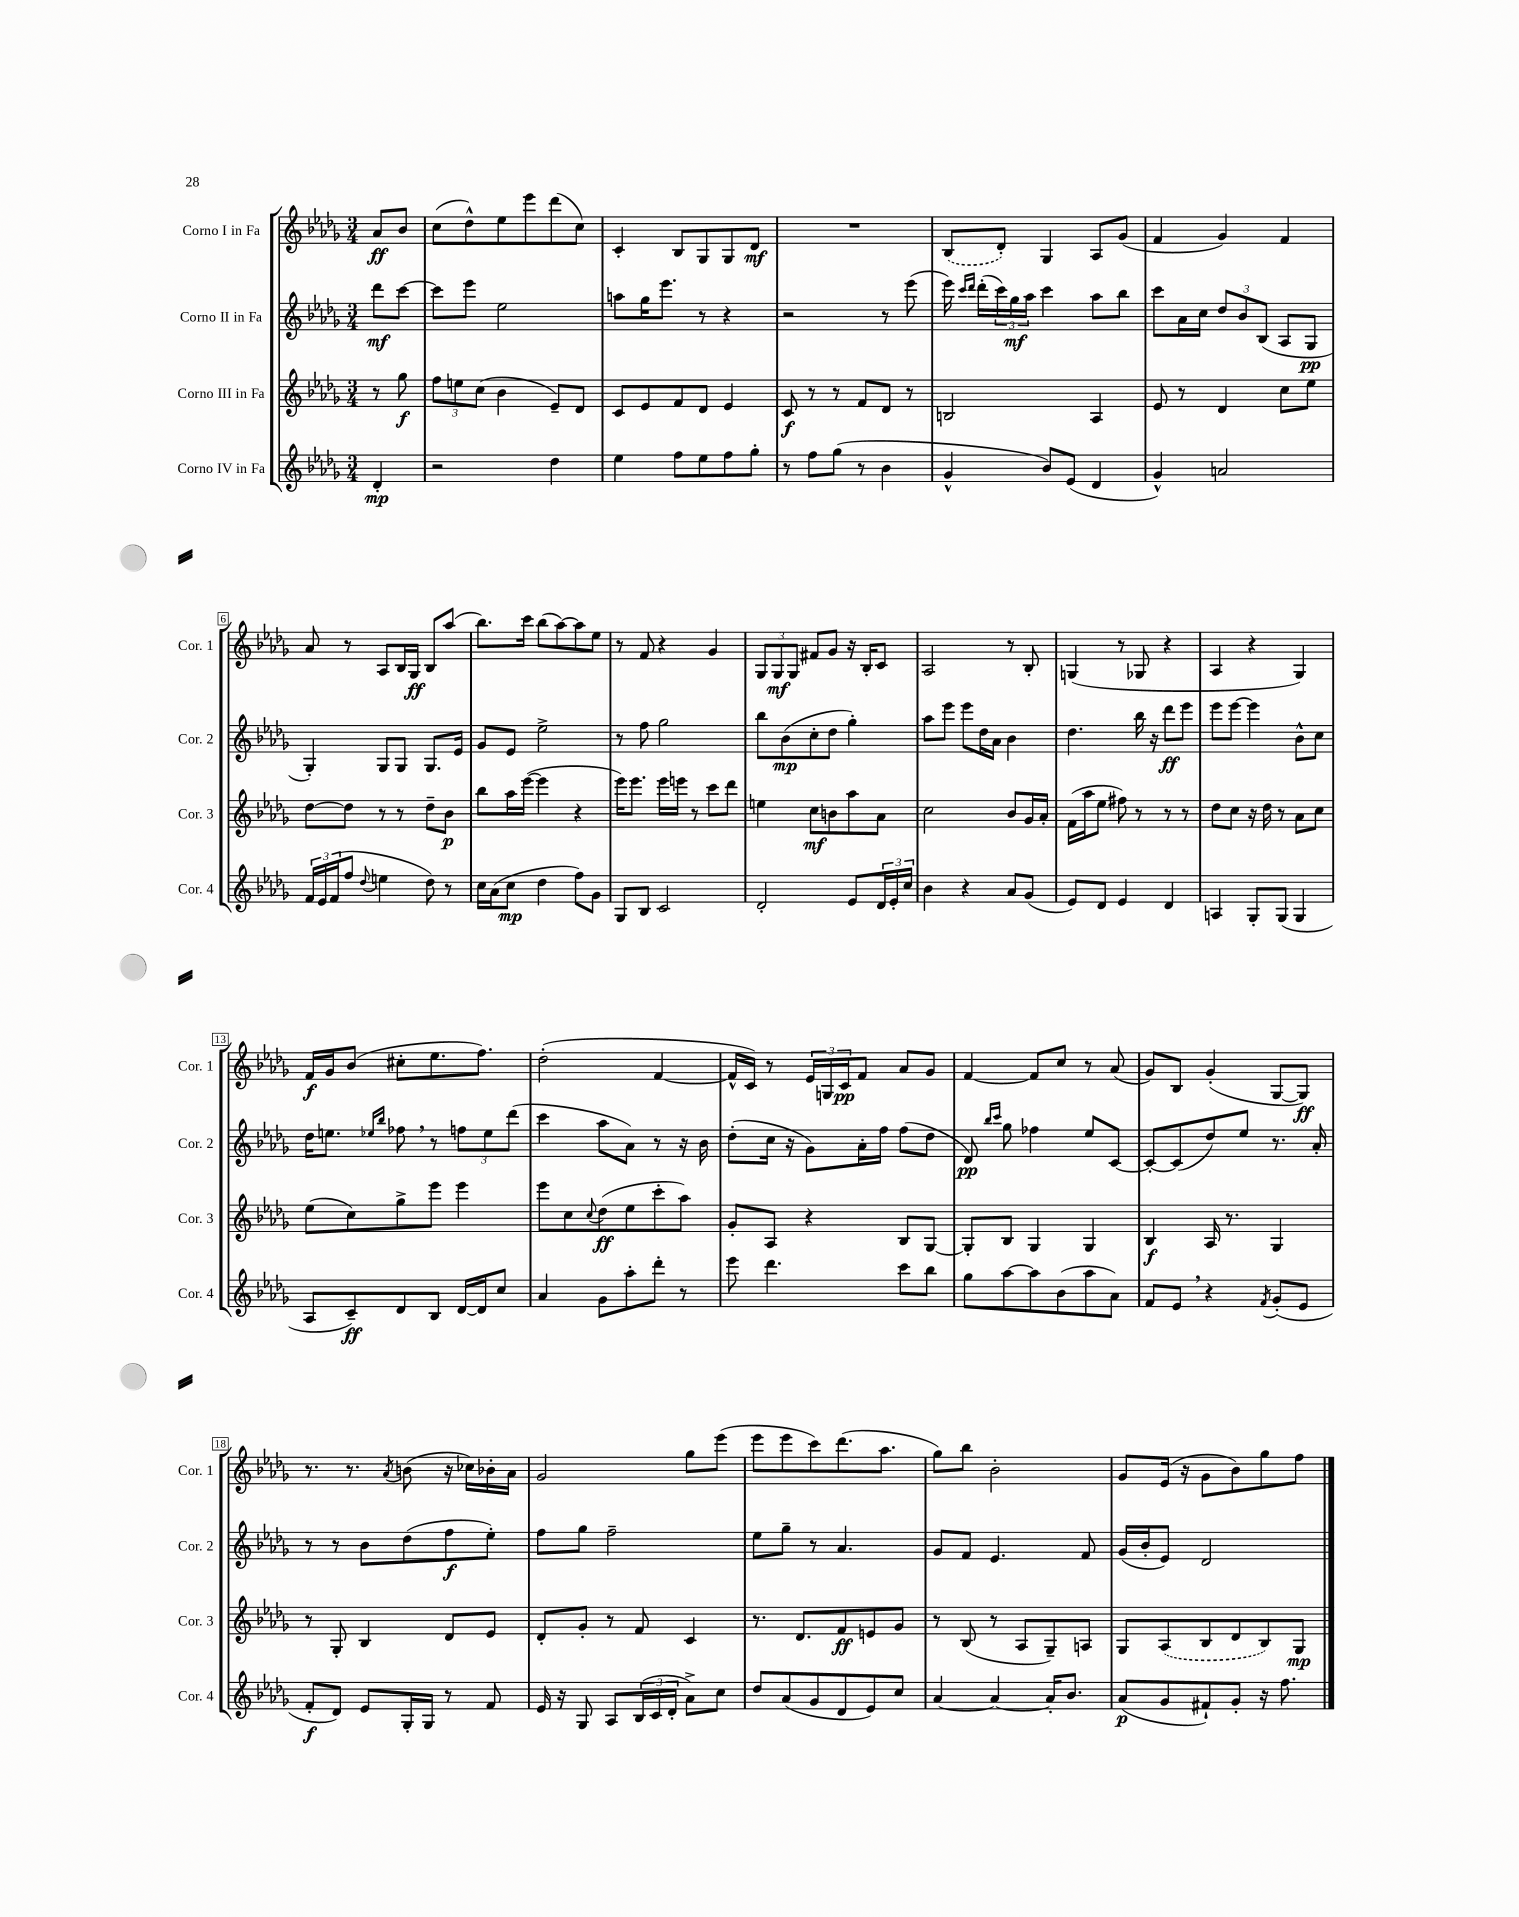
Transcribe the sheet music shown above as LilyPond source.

<<
\new StaffGroup <<
\new Staff = "s0" \with { instrumentName = "Corno I in Fa" shortInstrumentName = "Cor. 1" } {
    \clef treble \key des \major \numericTimeSignature \time 3/4 \partial 4
    aes'8\ff bes'8 |
    c''8( des''8-^) ees''8 ees'''8 des'''8( c''8) |
    c'4-. bes8 ges8 ges8 des'8\mf |
    R2. |
    \once \slurDashed bes8( des'8-.) ges4 aes8 ges'8( |
    f'4 ges'4) f'4 |
    aes'8 r8 aes8 bes16 ges16\ff bes8 aes''8( |
    bes''8.) c'''16 bes''8( aes''8~) aes''8 ees''8 |
    r8 f'8 r4 ges'4 |
    \tuplet 3/2 { ges8 ges8\mf ges8 } fis'8 ges'8 r16 bes16-. c'8 |
    aes2 r8 bes8-. |
    g4( r8 ges8 r4 |
    aes4 r4 ges4) |
    f'16\f ges'16 bes'8( cis''8-. ees''8. f''8.) |
    des''2-.( f'4~ |
    f'16-^ c'16) r8 \tuplet 3/2 { ees'16 g16 c'16\pp } f'8 aes'8 ges'8 |
    f'4~ f'8 c''8 r8 aes'8( |
    ges'8) bes8 ges'4-.( ges8~ ges8\ff) |
    r8. r8. \acciaccatura { aes'8 } b'8( r16 ces''16) bes'16-. aes'16 |
    ges'2 ges''8 ees'''8( |
    ees'''8 ees'''8 c'''8) des'''8.( aes''8. |
    ges''8) bes''8 bes'2-. |
    ges'8 ees'16( r16 ges'8 bes'8) ges''8 f''8 \bar "|." |
}
\new Staff = "s1" \with { instrumentName = "Corno II in Fa" shortInstrumentName = "Cor. 2" } {
    \clef treble \key des \major \numericTimeSignature \time 3/4 \partial 4
    des'''8\mf c'''8~ |
    c'''8 ees'''8 ees''2 |
    a''8 ges''16 ees'''8. r8 r4 |
    r2 r8 ees'''8( |
    ees'''16) \grace { c'''16 des'''16 } des'''16-.( \tuplet 3/2 { c'''16) ges''16\mf aes''16 } c'''4 aes''8 bes''8 |
    c'''8 aes'16 c''16 \tuplet 3/2 { des''8 bes'8 bes8( } aes8 ges8\pp |
    ges4-.) ges8 ges8 ges8. ees'16 |
    ges'8 ees'8 ees''2-> |
    r8 f''8 ges''2 |
    bes''8 bes'8\mp( c''8-. des''8 ges''4-.) |
    aes''8 ees'''8 ees'''8 des''16 aes'16 bes'4 |
    des''4. bes''16 r16 des'''8\ff ees'''8 |
    ees'''8 ees'''8~ ees'''4 bes'8-^ c''8 |
    des''16 e''8. \grace { ees''16 bes''16 } fes''8 \breathe r8 \tuplet 3/2 { f''8 ees''8 des'''8( } |
    c'''4 aes''8 aes'8) r8 r16 bes'16 |
    des''8-.( c''16 r16 ges'8) aes'16-. f''16 f''8( des''8 |
    des'8\pp) \grace { bes''16 c'''16 } ges''8 fes''4 ees''8 c'8~ |
    c'8~-. c'8( des''8) ees''8 r8. aes'16-. |
    r8 r8 bes'8 des''8( f''8\f ees''8-.) |
    f''8 ges''8 f''2-- |
    ees''8 ges''8-- r8 aes'4. |
    ges'8 f'8 ees'4. f'8 |
    ges'16( bes'16-. ees'8) des'2 \bar "|." |
}
\new Staff = "s2" \with { instrumentName = "Corno III in Fa" shortInstrumentName = "Cor. 3" } {
    \clef treble \key des \major \numericTimeSignature \time 3/4 \partial 4
    r8 ges''8\f |
    \tuplet 3/2 { f''8 e''8 c''8( } bes'4 ees'8--) des'8 |
    c'8 ees'8 f'8 des'8 ees'4 |
    c'8\f r8 r8 f'8 des'8 r8 |
    b2 aes4 |
    ees'8 r8 des'4 c''8 ees''8 |
    des''8~ des''8 r8 r8 des''8-- bes'8\p |
    bes''8 aes''16 ees'''16~( ees'''4 r4 |
    ees'''16) ees'''8. ees'''16 e'''16 r8 c'''8 des'''8 |
    e''4 c''8\mf b'8 aes''8 aes'8 |
    c''2 bes'8 ges'16 aes'16-. |
    f'16( aes''16 ees''8 fis''8) r8 r8 r8 |
    des''8 c''8 r16 des''16 r8 aes'8 c''8 |
    ees''8( c''8) ges''8-> ees'''8 ees'''4 |
    ees'''8 c''8 \appoggiatura { c''8 } des''8\ff( ees''8 c'''8-. aes''8) |
    ges'8-. aes8 r4 bes8 ges8~ |
    ges8-. bes8 ges4 ges4 |
    bes4\f aes16 r8. ges4 |
    r8 ges8-. bes4 des'8 ees'8 |
    des'8-. ges'8-. r8 f'8 c'4 |
    r8. des'8. f'8\ff e'8 ges'8 |
    r8 bes8( r8 aes8 ges8--) a8 |
    ges8 \once \slurDashed aes8( bes8 des'8 bes8) ges8\mp \bar "|." |
}
\new Staff = "s3" \with { instrumentName = "Corno IV in Fa" shortInstrumentName = "Cor. 4" } {
    \clef treble \key des \major \numericTimeSignature \time 3/4 \partial 4
    des'4-.\mp |
    r2 des''4 |
    ees''4 f''8 ees''8 f''8 ges''8-. |
    r8 f''8 ges''8( r8 bes'4 |
    ges'4-^ bes'8) ees'8( des'4 |
    ges'4-^) a'2 |
    \tuplet 3/2 { f'16 ees'16 f'16( } f''8 \appoggiatura { des''8 } e''4 des''8) r8 |
    c''16 aes'16( c''8\mp des''4 f''8) ges'8 |
    ges8 bes8 c'2 |
    des'2-. ees'8 \tuplet 3/2 { des'16 ees'16-. c''16 } |
    bes'4 r4 aes'8 ges'8( |
    ees'8) des'8 ees'4 des'4 |
    a4 ges8-. ges8( ges4 |
    aes8 c'8--\ff) des'8 bes8 des'16~ des'16 c''8 |
    aes'4 ges'8 aes''8-. des'''8-. r8 |
    ees'''8 des'''4. c'''8 bes''8 |
    ges''8 aes''8~ aes''8 bes'8( aes''8 aes'8) |
    f'8 ees'8 \breathe r4 \acciaccatura { f'8 } ges'8-.( ees'8 |
    f'8-.\f des'8) ees'8 ges16-. ges16 r8 f'8 |
    ees'16 r16 ges8 aes8 \tuplet 3/2 { bes16( c'16 des'16-. } aes'8->) c''8 |
    des''8 aes'8( ges'8 des'8 ees'8) c''8 |
    aes'4~ aes'4~ aes'16-. bes'8. |
    aes'8\p( ges'8 fis'8-!) ges'8-. r16 f''8. \bar "|." |
}
>>
>>
\layout { \context { \Score \override BarNumber.stencil = #(make-stencil-boxer 0.1 0.3 ly:text-interface::print) } }
